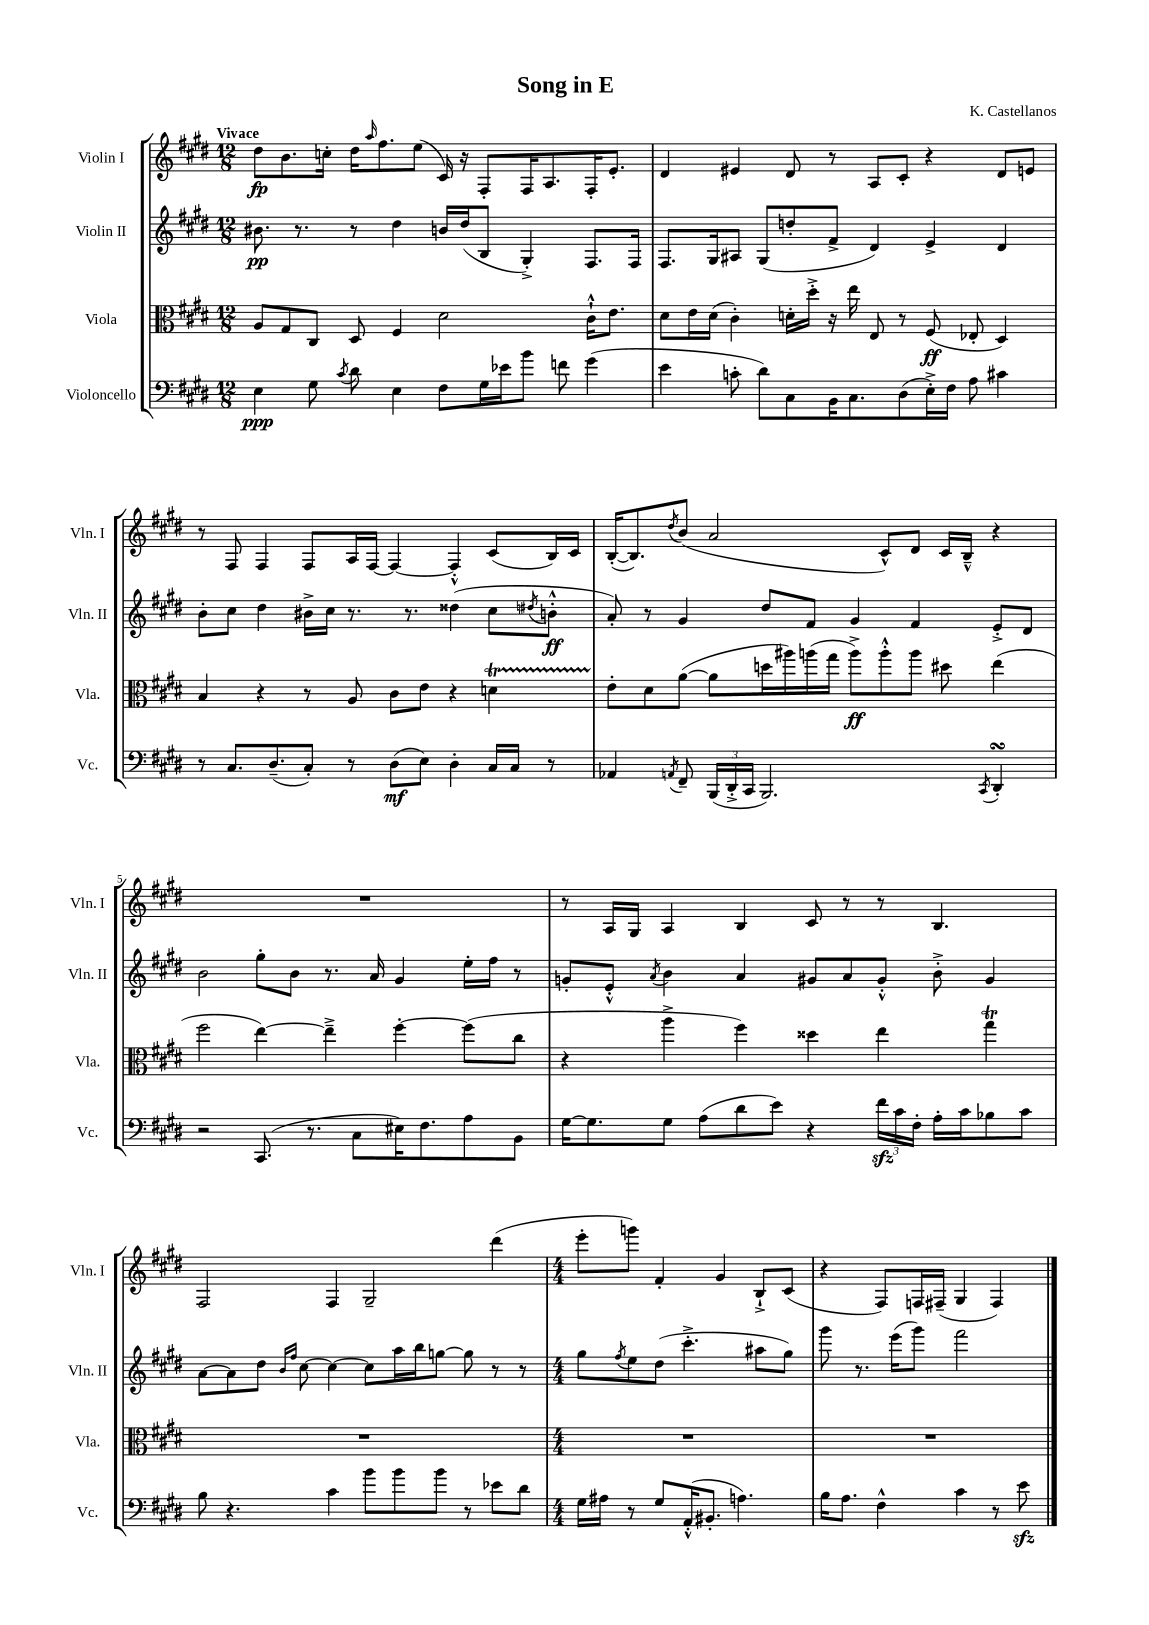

**kern	**kern	**kern	**kern
*staff4	*staff3	*staff2	*staff1
*clefF4	*clefC3	*clefG2	*clefG2
*k[f#c#g#d#]	*k[f#c#g#d#]	*k[f#c#g#d#]	*k[f#c#g#d#]
*M12/8	*M12/8	*M12/8	*M12/8
4E	8A	8.b#	8dd#
.	8G#	.	8.b
.	.	8.r	.
8G#	8C#	.	.
.	.	.	16cc'
8qc#	.	.	.
8d#	8D#	8r	16dd#
.	.	.	16qqaa
.	.	.	8.ff#
4E	4F#	4dd#	.
.	.	.	(8ee
8F#	2d#	16b	16c#)
.	.	(16dd#	16r
16G#	.	8B	8F#'
16e-	.	.	.
8b	.	4G#'^)	16F#
.	.	.	8.A
8f	.	.	.
(4g#	16c#`^^	8.F#	16F#'
.	8.e	.	8.e'
.	.	16F#	.
=	=	=	=
4e	8d#	8.F#	4d#
.	16e	.	.
.	(16d#	16G#	.
8c'	4c#')	8A#	4e#
8d#)	.	(8G#	.
8C#	16d'	8dd'	8d#
.	16dd#'^	.	.
16BB	16r	8f#^	8r
8.C#	16ee	.	.
.	8E	4d#)	8A
(8D#	8r	.	8c#'
16E'^)	(8F#	4e^	4r
16F#	.	.	.
8A	8E-'	.	.
4c#	4D#)	4d#	8d#
.	.	.	8e
=	=	=	=
8r	4B	8b'	8r
8.C#	.	8cc#	8F#
.	4r	4dd#	4F#
(8.D#~	.	.	.
8C#')	8r	16b#^	8F#
.	.	16cc#	.
8r	8A	8.r	16A
.	.	.	[16F#
(8D#	8c#	.	4F#_
.	.	8.r	.
8E)	8e	.	.
4D#'	4r	(4dd##	4F#'^^]
16C#	4d	8cc#	(8c#
16C#	.	.	.
.	.	8qdd#	.
8r	.	8b'^^	16B)
.	.	.	16c#
=	=	=	=
4AA-	8e'	8a')	([16B'
.	.	.	8.B])
.	8d#	8r	.
8qAA	.	.	8qdd#
8FF#~	([8a	4g#	(8b
(24BBB	8a]	.	2a
24DD#'^	.	.	.
24CC#	.	.	.
2.BBB)	16dd	8dd#	.
.	16aa#)	.	.
.	(16aa	8f#	.
.	16gg#	.	.
.	8aa^)	4g#	.
.	8aa'^^	.	8c#^^)
.	8aa	4f#	8d#
.	8dd#	.	16c#
.	.	.	16B~^^
8qCC#	.	.	.
4DD#'	(4ee	8e'^	4r
.	.	8d#	.
=	=	=	=
2r	2ff#	2b	1.r
(8.CC#	[4ee)	8gg#'	.
.	.	8b	.
8.r	.	.	.
.	4ee~^]	8.r	.
8C#	.	.	.
.	.	16a	.
16E#)	[4ff#'	4g#	.
8.F#	.	.	.
8A	(8ff#]	16ee'	.
.	.	16ff#	.
8BB	8cc#	8r	.
=	=	=	=
[16G#	4r	8g'	8r
8.G#]	.	.	.
.	.	8e'^^	16A
.	.	.	16G#
.	.	8qa	.
8G#	4aa^	4b	4A
(8A	.	.	.
8d#	4ff#)	4a	4B
8e)	.	.	.
4r	4dd##	8g#	8c#
.	.	8a	8r
24f#	4ee	8g#'^^	8r
24c#	.	.	.
24F#'	.	.	.
16A'	.	8b'^	4.B
16c#	.	.	.
8B-	4gg#	4g#	.
8c#	.	.	.
=	=	=	=
8B	1.r	[8a	2F#
4.r	.	8a]	.
.	.	8dd#	.
.	.	16qqb	.
.	.	16qqff#	.
.	.	[8cc#	.
4c#	.	4cc#_	4F#
8b	.	8cc#]	2G#~
8b	.	16aa	.
.	.	16bb	.
8b	.	[8gg	.
8r	.	8gg]	.
8e-	.	8r	(4ddd#
8d#	.	8r	.
=	=	=	=
*M4/4	*M4/4	*M4/4	*M4/4
16G#	1r	8gg#	8eee'
16A#	.	.	.
.	.	8qff#	.
8r	.	8ee	8ggg)
8G#	.	(8dd#	4f#'
(16AA'^^	.	4.ccc#'^	.
8.BB#'	.	.	.
.	.	.	4g#
4.A)	.	.	.
.	.	8aa#	8B`^
.	.	8gg#)	(8c#
=	=	=	=
16B	1r	8ggg#	4r
8.A	.	.	.
.	.	8.r	.
4F#^^	.	.	8F#)
.	.	(16eee	.
.	.	8ggg#)	16F
.	.	.	(16F#~
4c#	.	2fff#	4G#
8r	.	.	4F#)
8e	.	.	.
==	==	==	==
*-	*-	*-	*-
